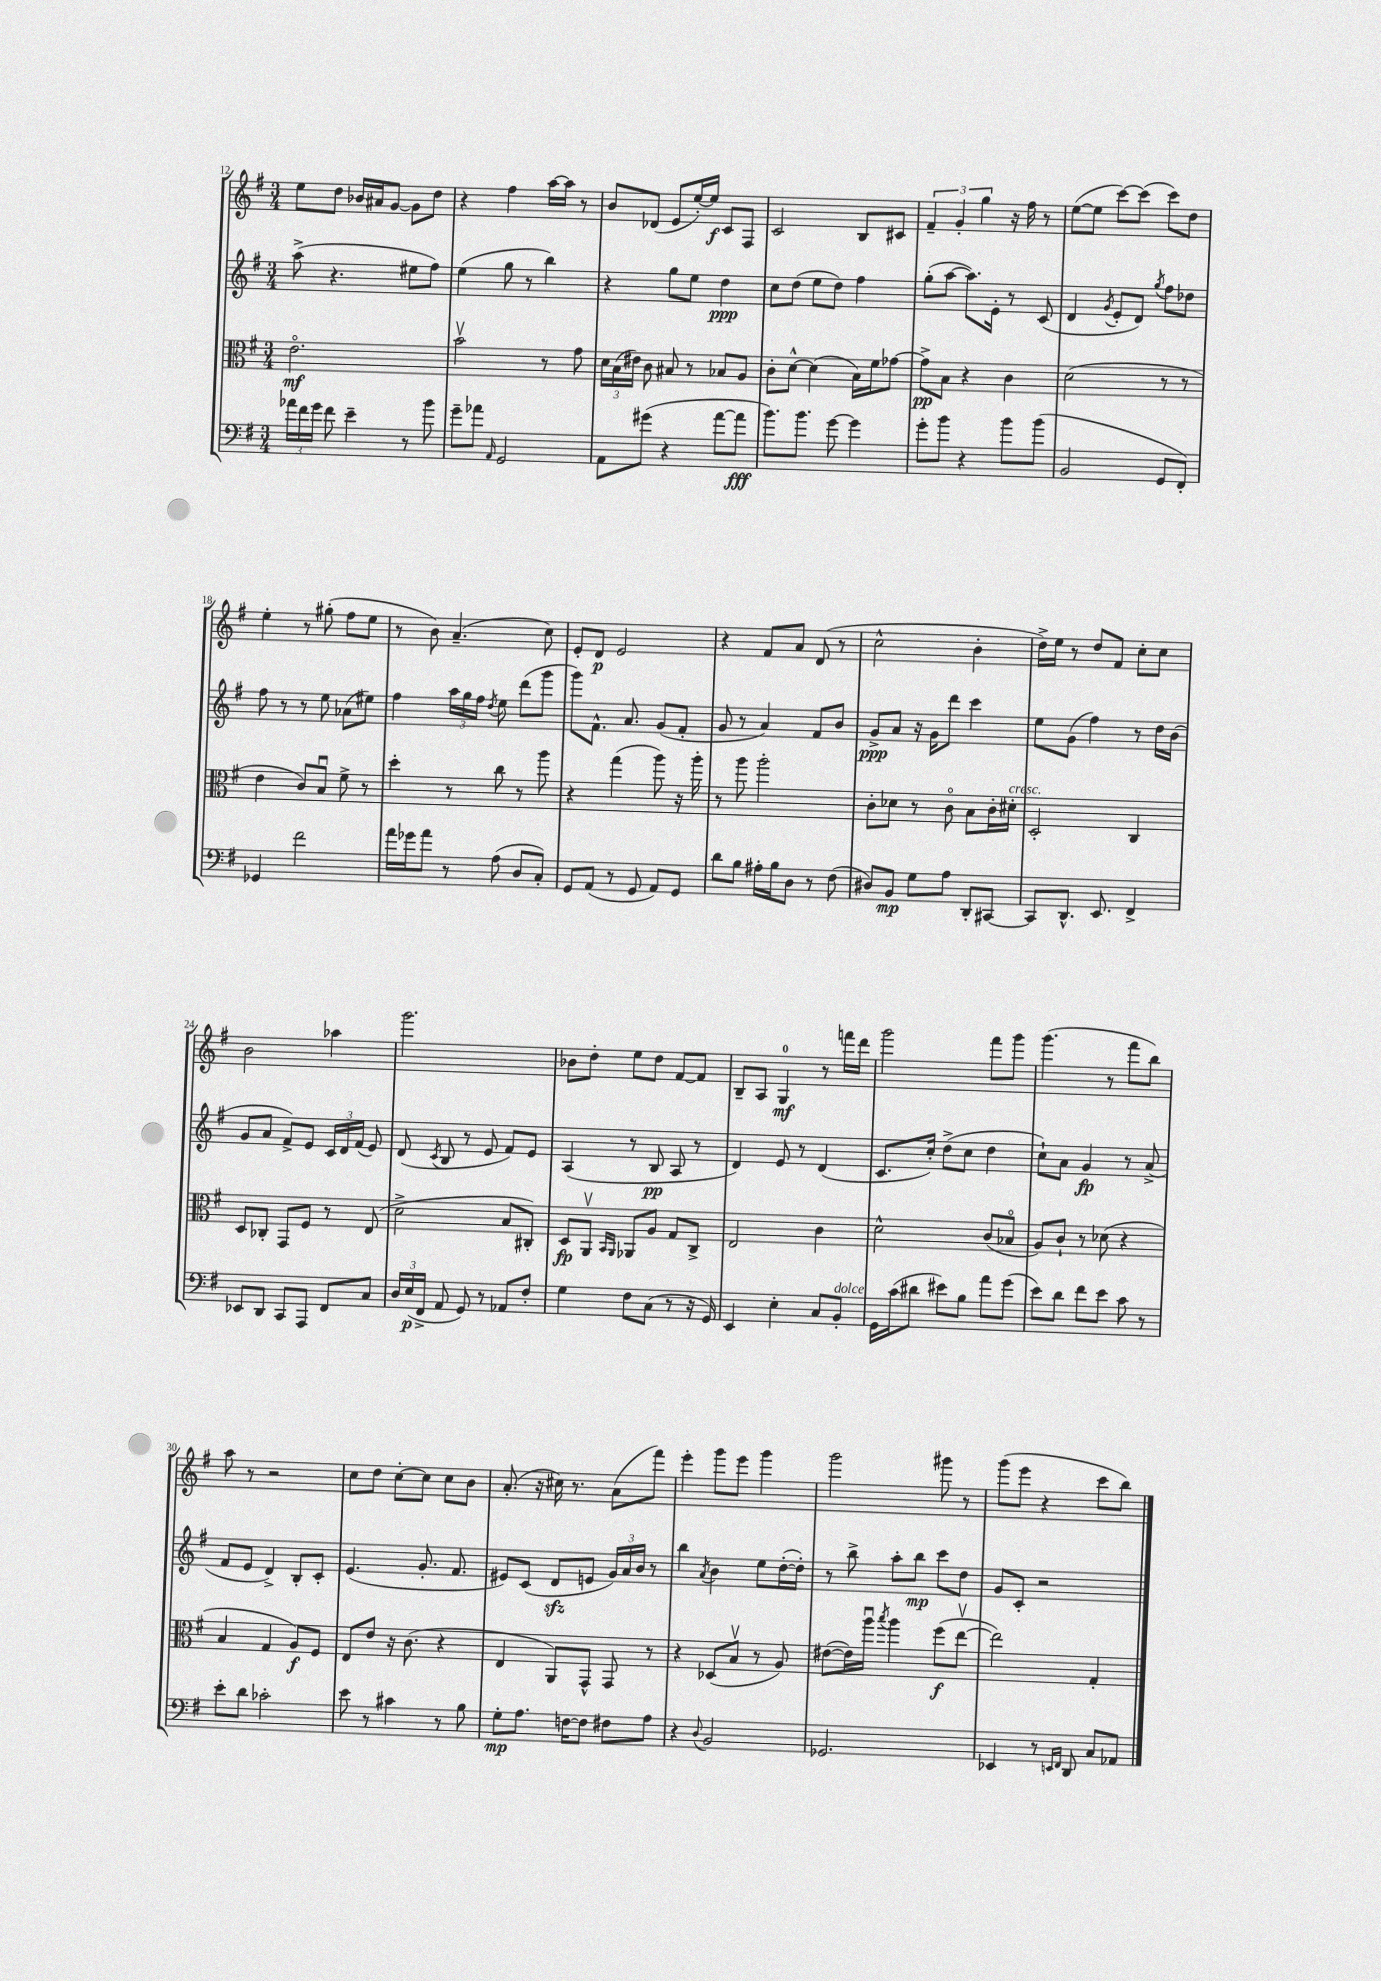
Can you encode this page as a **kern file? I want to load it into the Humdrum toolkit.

**kern	**kern	**kern	**kern
*staff4	*staff3	*staff2	*staff1
*clefF4	*clefC3	*clefG2	*clefG2
*k[f#]	*k[f#]	*k[f#]	*k[f#]
*M3/4	*M3/4	*M3/4	*M3/4
24a-	2.eo	(8aa^	8ee
24f#	.	.	.
24g	.	.	.
8f#	.	4.r	8dd
4e~	.	.	16b-
.	.	.	16a#
.	.	.	[8g
8r	.	8ee#	8g]
8b	.	8ff#)	8dd
=	=	=	=
8g~	2bv	(4ee	4r
8a-	.	.	.
16qqAA	.	.	.
2GG	.	8gg	4ff#
.	.	8r	.
.	8r	4bb)	[16aa
.	.	.	16aa]
.	8g	.	8r
=	=	=	=
8AA	24d	4r	8b
.	(24B	.	.
.	24e#)	.	.
(8g#	8c	.	(8d-
4r	8B#	8gg	8e
.	8r	8ee	[16ee')
.	.	.	16ee]
[8a	8B-	4dd	8c
8a]	8A	.	8F#
=	=	=	=
8.b)	8c'	8cc	2c
.	[8d^^	(8dd	.
8.b	.	.	.
.	(4d]	8ee	.
[8g	.	8dd)	.
4g]	16B)	4ff#	8B
.	16f#	.	.
.	[8g-	.	8c#
=	=	=	=
8g'	8g-^]	(8gg'	6f#~
8b	8B	[8aa	.
.	.	.	6g'
4r	4r	8.aa])	.
.	.	.	6gg
.	.	16e'	.
8b	4c	8r	16r
.	.	.	16ff#
(8b	.	(8c	8r
=	=	=	=
2BB	(2d	4d	([8ee
.	.	.	8ee]
.	.	8qg	.
.	.	8e'	[8ccc)
.	.	8d)	(8ccc]
.	.	8qgg	.
8GG	8r	8ff#	8ccc)
8FF#')	8r	8dd-	8dd
=	=	=	=
4GG-	4e	8ff#	4ee'
.	.	8r	.
2f#	8c)	8r	8r
.	8Bu	8ee	(8gg#'
.	8f#^	(8a-	8ff#
.	8r	8ee#)	8ee
=	=	=	=
16a	4dd'	4ff#	8r
16g-	.	.	.
8a	.	.	8b)
8r	8r	24aa	(4.a~
.	.	24gg	.
.	.	24ff#	.
.	.	8qdd	.
(8A	8cc	8ee	.
8D	8r	(8ddd	.
8C')	8aa	8ggg	8cc)
=	=	=	=
8GG	4r	8ggg)	8e'
(8AA	.	8.f#^^	8d
8r	(4gg	.	2e
.	.	8.a	.
8GG	.	.	.
8AA)	8aa)	(8g	.
8GG	16r	8f#'	.
.	16aa'	.	.
=	=	=	=
8d	8r	8g	4r
8B	8aa	8r	.
16A#'	2aa'	4a)	8f#
16B	.	.	.
8D	.	.	8a
8r	.	8f#	(8d
(8F#	.	8b	8r
=	=	=	=
8D#)	8c'	8g^	2cc^^
8BB	8d-	8a	.
8G	8r	16r	.
.	.	16g	.
8A	8co	8ddd	.
8DD'	8B	4ccc	4b'
[8CC#	16c'	.	.
.	16d#'	.	.
=	=	=	=
8CC#]	2D'	8ee	16dd^)
.	.	.	16ee
8.DD^^	.	(8g	8r
.	.	4ff#)	8dd
8.EE	.	.	.
.	.	.	8f#
4FF#^	4C	8r	8cc'
.	.	16dd	8cc
.	.	(16b	.
=	=	=	=
8EE-	8D	8g	2b
8DD	8C-'	8a	.
8CC	8GG	8f#^)	.
8AAA	8F#	8e	.
8FF#	8r	24c	4aa-
.	.	24d	.
.	.	(24f#	.
8C	(8E	8e)	.
=	=	=	=
24D	2d^	(8d	2.ggg
(24E	.	.	.
24FF#^	.	.	.
.	.	8qc	.
8AA	.	8B	.
8GG)	.	8r	.
8r	.	8e	.
8AA-	8B	8f#)	.
8F#'	8C#')	8e	.
=	=	=	=
4G	8D	(4A	8b-
.	8AAv	.	8dd'
.	16qqBB	.	.
.	16qqAA	.	.
8F#	8AA-	8r	8ee
(8C	8A	8B	8dd
8r	8G	8A	[8f#
16r	8C^	8r	8f#]
16GG)	.	.	.
=	=	=	=
4EE	2E	4d)	8B~
.	.	.	8A
4E'	.	8e	4G
.	.	8r	.
8C	4c	(4d	8r
8BB'	.	.	16fff
.	.	.	16ddd
=	=	=	=
16GG	2d^^	8.c	2ggg
(16c	.	.	.
8d#	.	.	.
.	.	16cc')	.
8e#)	.	(8dd^	.
8B	.	8cc	.
8a	(8c	4dd	8fff#
(8g	8B-o	.	8ggg
=	=	=	=
8e)	8A)	8cc`)	(4.ggg
8d	8c`	8a	.
8f#	8r	4g	.
8e	(8d-	.	8r
8c	4r	8r	8fff#
8r	.	(8a^	8bb)
=	=	=	=
8e'	4B	8f#	8aa
8d	.	8e	8r
2c-'	4G	4d^)	2r
.	8A)	8B'	.
.	8F#	8c'	.
=	=	=	=
8e	8E	(4.e	8cc
8r	8e	.	8dd
4c#	16r	.	[8cc'
.	(8.c	.	.
.	.	8.g'	8cc]
8r	4r	.	8cc
.	.	8.f#	.
8B	.	.	8b
=	=	=	=
8G'	4E	8e#)	(8.a'
8.A	.	(8c	.
.	.	.	16r
.	8AA)	8d	16cc#)
[16F	.	.	8.r
8F]	8GG^^	8e	.
8F#	8GG	24g)	(8a
.	.	24a	.
.	.	24b	.
8A	8r	8r	8fff#)
=	=	=	=
4r	4r	4bb	4eee'
8qqD	.	8qa	.
2BB	(8D-	4b	8ggg
.	8Bv	.	8eee
.	8r	8ee	4ggg
.	8A)	([16dd'	.
.	.	16dd'])	.
=	=	=	=
2.GG-	([8e#	8r	2ggg
.	16e#])	8bb^	.
.	16aau	.	.
.	8qbb	.	.
.	4aa	8aa'	.
.	.	8bb	.
.	(8ff#	8ccc	8ggg#
.	[8eev	8dd	8r
=	=	=	=
4EE-	2ee])	8g	(8ggg
.	.	8c'	8eee
8r	.	2r	4r
16qqEE	.	.	.
16qqFF#	.	.	.
8DD	.	.	.
8C	4G'	.	8ccc
8AA-	.	.	8bb)
==	==	==	==
*-	*-	*-	*-
